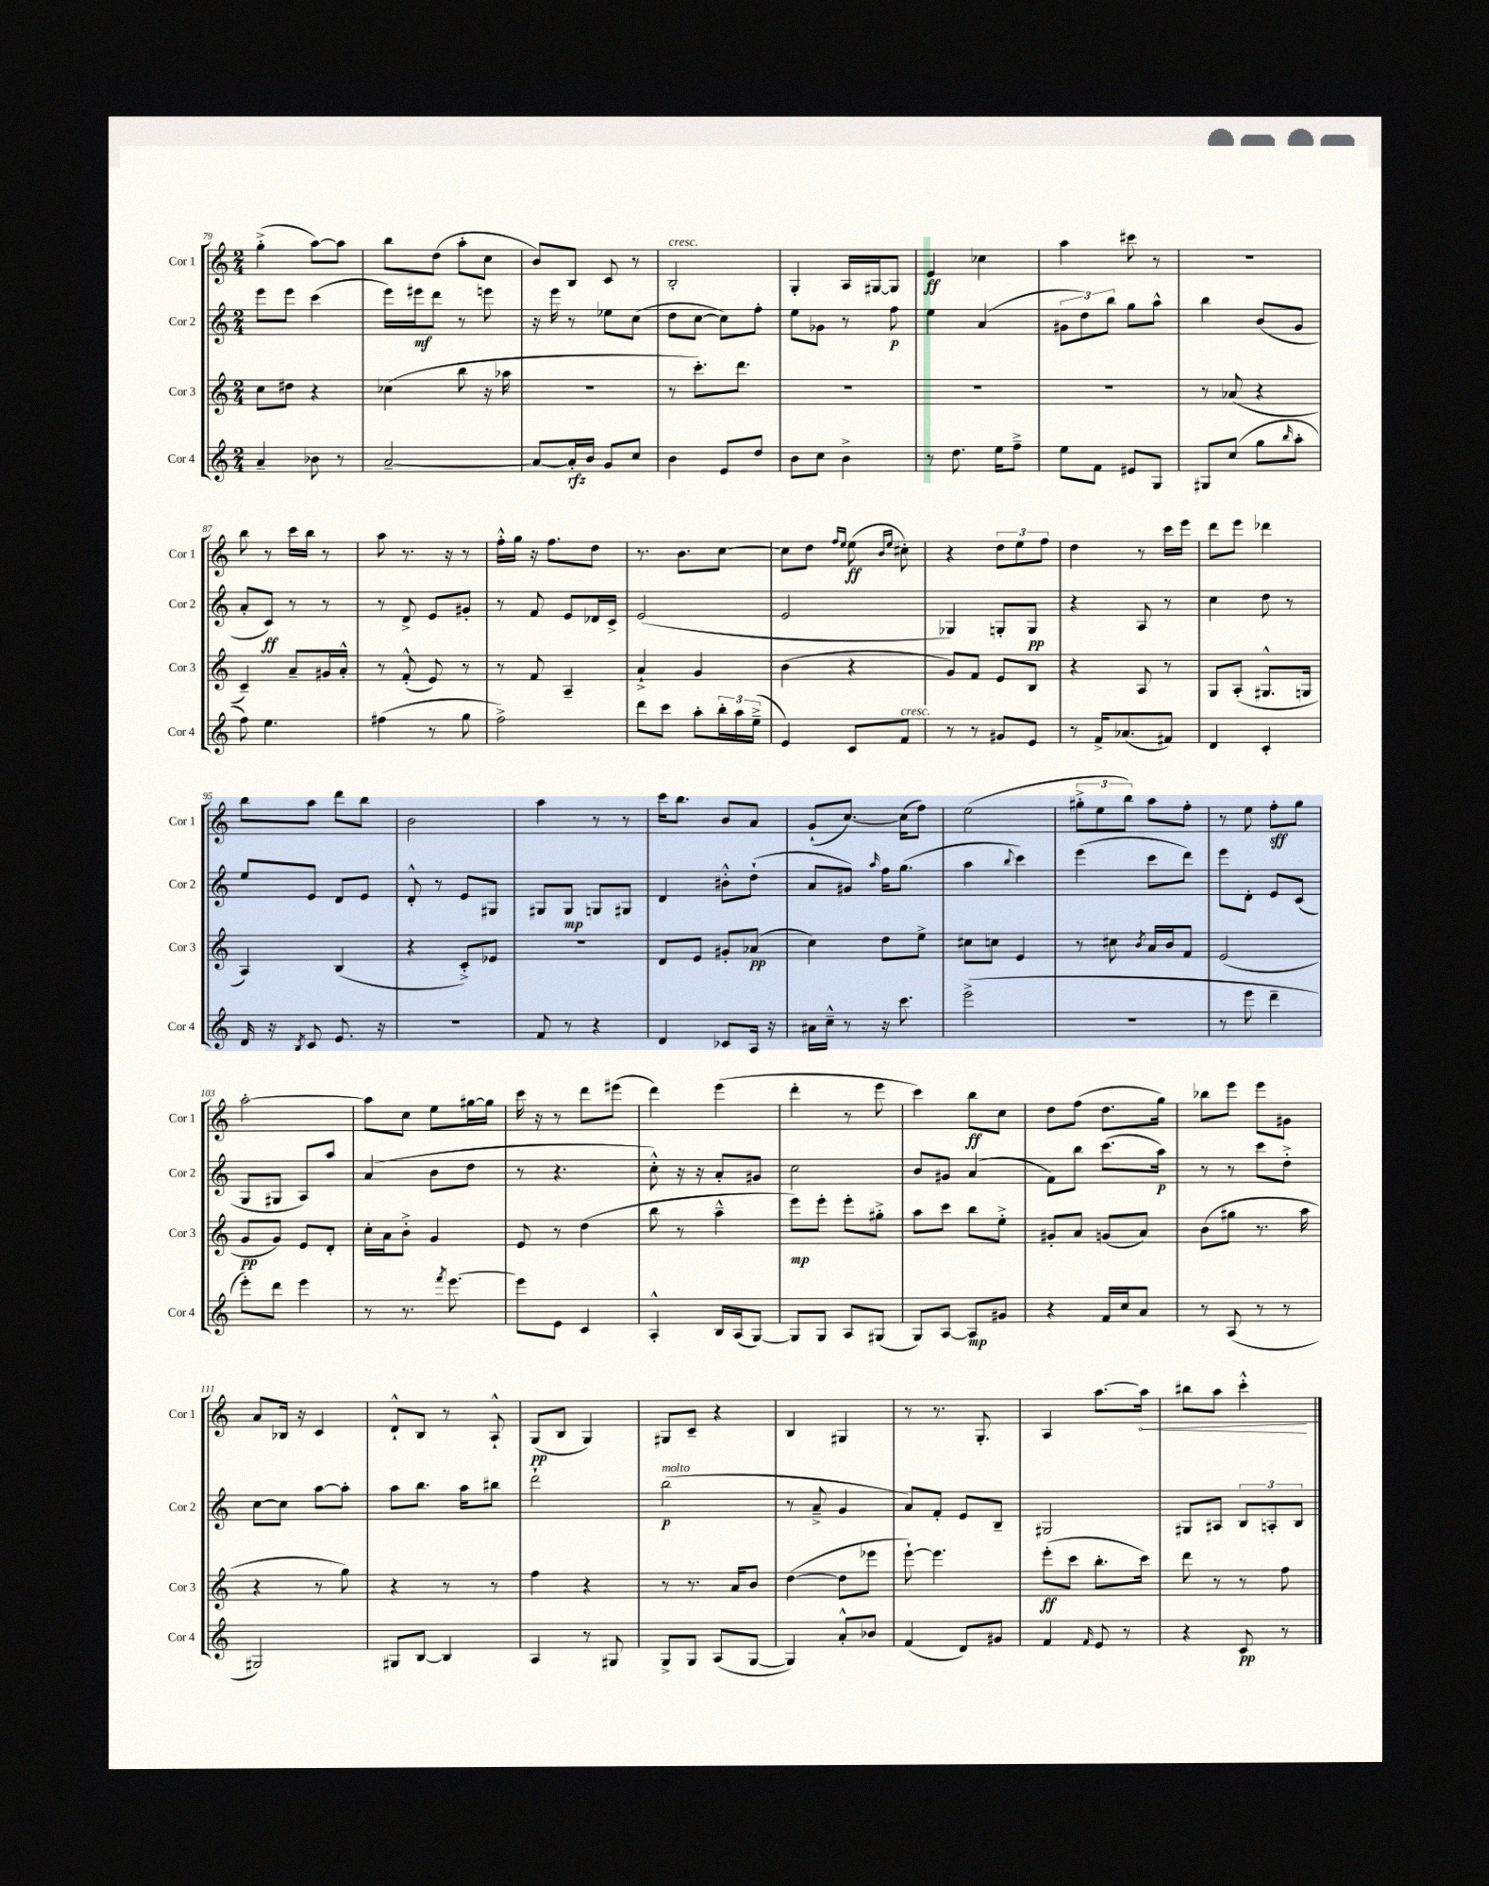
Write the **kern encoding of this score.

**kern	**dynam	**kern	**dynam	**kern	**dynam	**kern	**dynam
*part4	*part4	*part3	*part3	*part2	*part2	*part1	*part1
*staff4	*staff4	*staff3	*staff3	*staff2	*staff2	*staff1	*staff1
*I"Cor 4	*	*I"Cor 3	*	*I"Cor 2	*	*I"Cor 1	*
*I'Cor 4	*	*I'Cor 3	*	*I'Cor 2	*	*I'Cor 1	*
*clefG2	*	*clefG2	*	*clefG2	*	*clefG2	*
*k[]	*	*k[]	*	*k[]	*	*k[]	*
*M2/4	*	*M2/4	*	*M2/4	*	*M2/4	*
=79	=79	=79	=79	=79	=79	=79	=79
4a~/	.	8cc\L	.	8eee\L	.	(4gg'^\	.
.	.	8dd#X\J	.	8eee\J	.	.	.
8b-X\	.	4r	.	(4ccc\	.	[8aa\L)	.
8r	.	.	.	.	.	8aa\J]	.
=80	=80	=80	=80	=80	=80	=80	=80
[2a~/	.	(4cc-X\	.	16eee\LL)	.	8bb\L	.
.	.	.	.	16eee#X\J	mf	.	.
.	.	.	.	8ddd\J	.	(8dd\J	.
.	.	8bb\	.	8r	.	8aa'\L	.
.	.	16r	.	8eeen\	.	8cc\J	.
.	.	16aa-X\	.	.	.	.	.
=81	=81	=81	=81	=81	=81	=81	=81
8a/L_	.	2r	.	16r	.	8b/L)	.
.	.	.	.	16eee\	.	.	.
16a'/L]	rfz	.	.	8r	.	8B/J	.
16b/JJ	.	.	.	.	.	.	.
8g/L	.	.	.	8ee-X\L	.	8c/	.
8cc/J	.	.	.	(8cc\J	.	8r	.
=82	=82	=82	=82	=82	=82	=82	=82
!	!	!	!	!	!	!LO:TX:a:i:t=cresc.	!
4b\	.	8r	.	8dd\L	.	2B'/	.
.	.	8.ccc'\L)	.	[8cc\J	.	.	.
8e/L	.	.	.	8cc\L])	.	.	.
.	.	8.ddd\J	.	.	.	.	.
8dd/J	.	.	.	8ff'\J	.	.	.
=83	=83	=83	=83	=83	=83	=83	=83
8b\L	.	2r	.	8ee\L	.	4G'/	.
8cc\J	.	.	.	8g-X\J	.	.	.
4b^\	.	.	.	8r	.	16A/LL	.
.	.	.	.	.	.	[16G#X/J	.
.	.	.	.	8ff\	p	8G#/J]	.
=84	=84	=84	=84	=84	=84	=84	=84
8r	.	2r	.	4ee\	.	4e/	ff
8.dd\	.	.	.	.	.	.	.
.	.	.	.	(4a/	.	4cc-X\	.
16ee\KL	.	.	.	.	.	.	.
8ff~^\J	.	.	.	.	.	.	.
=85	=85	=85	=85	=85	=85	=85	=85
8ee\L	.	2r	.	12g#X\L	.	4aa\	.
.	.	.	.	12dd\)	.	.	.
8f\J	.	.	.	.	.	.	.
.	.	.	.	12bb\J	.	.	.
8e#X/L	.	.	.	8gg\L	.	8ccc#X\	.
8G/J	.	.	.	8aa^^\J	.	8r	.
=86	=86	=86	=86	=86	=86	=86	=86
8G#X/L	.	8r	.	4bb\	.	2r	.
(8cc/J	.	(8a-X/	.	.	.	.	.
8gg\L	.	4r	.	(8b/L	.	.	.
16qqbb/	.	.	.	.	.	.	.
8aa'\J	.	.	.	8g/J	.	.	.
!!LO:LB:g=z
=87	=87	=87	=87	=87	=87	=87	=87
8ff\)	.	4c~/)	.	8a'/L	.	8bb\	.
4.ee\	.	.	.	8c/J)	ff	8r	.
.	.	8a~/L	.	8r	.	16ccc\LL	.
.	.	.	.	.	.	16bb\JJ	.
.	.	16g#X/L	.	8r	.	8r	.
.	.	16a'^^/JJ	.	.	.	.	.
=88	=88	=88	=88	=88	=88	=88	=88
(4ff#X\	.	8r	.	8r	.	8aa\	.
.	.	(8f'^^/	.	8d^/	.	8.r	.
8r	.	8e/)	.	8e/L	.	.	.
.	.	.	.	.	.	16r	.
8gg\	.	8r	.	8g#X'/J	.	8r	.
=89	=89	=89	=89	=89	=89	=89	=89
2ff^\)	.	8r	.	8r	.	16ff'^^\LL	.
.	.	.	.	.	.	16gg\JJ	.
.	.	8f/	.	8f/	.	16r	.
.	.	.	.	.	.	8.ff\L	.
.	.	4A~/	.	8e/L	.	.	.
.	.	.	.	16d-X/L	.	8dd\J	.
.	.	.	.	16c^/JJ	.	.	.
=90	=90	=90	=90	=90	=90	=90	=90
8ddd\L	.	4a`^/	.	(2e/	.	8.r	.
8ccc\J	.	.	.	.	.	.	.
.	.	.	.	.	.	8.b\L	.
8aa'\L	.	4g/	.	.	.	.	.
24bb'\L	.	.	.	.	.	[8cc\J	.
24aa\	.	.	.	.	.	.	.
(24ee~^\JJ	.	.	.	.	.	.	.
=91	=91	=91	=91	=91	=91	=91	=91
4e/)	.	(4b\	.	2e/	.	8cc\L]	.
.	.	.	.	.	.	8dd\J	.
.	.	.	.	.	.	16qqff/LL	.
.	.	.	.	.	.	16qqee/JJ	.
8c/L	.	4r	.	.	.	(8ee\	ff
.	.	.	.	.	.	16qqb/LL	.
.	.	.	.	.	.	16qqee/JJ	.
!LO:TX:a:i:t=cresc.	!	!	!	!	!	!	!
8f/J	.	.	.	.	.	8cc#X'\)	.
=92	=92	=92	=92	=92	=92	=92	=92
8r	.	8g/L)	.	4G-X/)	.	4r	.
8r	.	8f/J	.	.	.	.	.
8g#X/L	.	8e/L	.	8Gn'/L	.	12dd\L	.
.	.	.	.	.	.	12ee\	.
8e/J	.	8B/J	.	8G/J	pp	.	.
.	.	.	.	.	.	12ff\J	.
=93	=93	=93	=93	=93	=93	=93	=93
8r	.	4r	.	4r	.	4dd\	.
16f^/KL	.	.	.	.	.	.	.
(8.a-X/	.	.	.	.	.	.	.
.	.	8A/	.	8A/	.	8r	.
8f#X/J)	.	8r	.	8r	.	16ccc\LL	.
.	.	.	.	.	.	16eee\JJ	.
=94	=94	=94	=94	=94	=94	=94	=94
4d/	.	8G/L	.	4cc\	.	8ddd\L	.
.	.	(8A'/J	.	.	.	8eee\J	.
4c'/	.	8.G#X^^/L	.	8dd\	.	4ddd-X\	.
.	.	.	.	8r	.	.	.
.	.	16Gn/Jk	.	.	.	.	.
!!LO:LB:g=z
=95	=95	=95	=95	=95	=95	=95	=95
16d/	.	4A/)	.	8ee/L	.	8bb\L	.
16r	.	.	.	.	.	.	.
8qB/	.	.	.	.	.	.	.
8c/	.	.	.	8e/J	.	8aa\J	.
8.e/	.	(4B/	.	8d/L	.	8ddd\L	.
.	.	.	.	8e/J	.	8bb\J	.
16r	.	.	.	.	.	.	.
=96	=96	=96	=96	=96	=96	=96	=96
2r	.	4r	.	8d'^^/	.	2b\	.
.	.	.	.	8r	.	.	.
.	.	8c'^/L)	.	8e/L	.	.	.
.	.	8e-X/J	.	8G#X/J	.	.	.
=97	=97	=97	=97	=97	=97	=97	=97
8f/	.	2r	.	8G#X/L	.	4aa\	.
8r	.	.	.	8G#/J	mp	.	.
4r	.	.	.	8Gn/L	.	8r	.
.	.	.	.	8G#X/J	.	8r	.
=98	=98	=98	=98	=98	=98	=98	=98
4d/	.	8d/L	.	4d/	.	16ccc\KL	.
.	.	.	.	.	.	8.bb\J	.
.	.	8e/J	.	.	.	.	.
8c-X/L	.	8g#X'/L	.	8b#X'^^\L	.	8b/L	.
16A/Jk	.	(8a-X/J	pp	(8dd`\J	.	8a/J	.
16r	.	.	.	.	.	.	.
=99	=99	=99	=99	=99	=99	=99	=99
16a#X\LL	.	4cc\)	.	8a/L	.	(8g`/L	.
16cc~^^\JJ	.	.	.	.	.	.	.
8r	.	.	.	8g#X/J)	.	[8.cc/J)	.
.	.	.	.	16qqaa/	.	.	.
16r	.	8dd\L	.	16ff\KL	.	.	.
8.ccc\	.	.	.	(8.gg\J	.	(16cc\KL]	.
.	.	8ee^\J	.	.	.	8ff\J)	.
=100	=100	=100	=100	=100	=100	=100	=100
(2eee^\	.	8cc#X\L	.	4aa\	.	(2ee\	.
.	.	8ccn\J	.	.	.	.	.
.	.	.	.	8qqbb/	.	.	.
.	.	4e/	.	4ccc\)	.	.	.
=101	=101	=101	=101	=101	=101	=101	=101
2r	.	8r	.	(4eee\	.	12gg#X'^\L	.
.	.	.	.	.	.	12ee\	.
.	.	8cc#X\	.	.	.	.	.
.	.	.	.	.	.	12bb\J)	.
.	.	8qb/	.	.	.	.	.
.	.	16a/LL	.	8ccc\L	.	8aa\L	.
.	.	16b/J	.	.	.	.	.
.	.	8f/J	.	8ddd\J)	.	8ff'\J	.
=102	=102	=102	=102	=102	=102	=102	=102
8r	.	(2e/	.	8eee\L	.	8r	.
8eee\	.	.	.	8d'\J	.	8ee\	.
4ddd~\	.	.	.	8e/L	.	8ff'\L	sff
.	.	.	.	(8c/J	.	8gg\J	.
!!LO:LB:g=z
=103	=103	=103	=103	=103	=103	=103	=103
8eee'\L)	.	8g/L	pp	8G/L	.	[2aa'\	.
8ddd\J	.	8g/J)	.	8G#X/J	.	.	.
4eee\	.	8e/L	.	8A/L)	.	.	.
.	.	8d'/J	.	8aa/J	.	.	.
=104	=104	=104	=104	=104	=104	=104	=104
8r	.	16cc'\LL	.	(4a/	.	8aa\L]	.
.	.	16a\J	.	.	.	.	.
8.r	.	8b'^\J	.	.	.	8cc\J	.
.	.	4g/	.	8b\L	.	8ee\L	.
8qfff/	.	.	.	.	.	.	.
[8.eee\	.	.	.	.	.	.	.
.	.	.	.	8dd\J	.	[16gg#X\L	.
.	.	.	.	.	.	16gg#\JJ]	.
=105	=105	=105	=105	=105	=105	=105	=105
8eee\L]	.	8e/	.	8r	.	16ccc\	.
.	.	.	.	.	.	16r	.
8e\J	.	8r	.	4.r	.	8r	.
4c/	.	(4dd\	.	.	.	8ddd\L	.
.	.	.	.	.	.	(8eee#X\J	.
=106	=106	=106	=106	=106	=106	=106	=106
4A'^^/	.	8bb\	.	8cc'^^\)	.	4ddd\)	.
.	.	8r	.	16r	.	.	.
.	.	.	.	16r	.	.	.
16B/LL	.	4aa~^^\	.	8a'/L	.	(4eee\	.
(16A/J	.	.	.	.	.	.	.
[8G/J)	.	.	.	8g#X/J	.	.	.
=107	=107	=107	=107	=107	=107	=107	=107
8G/L]	.	8eee\L)	mp	2cc\	.	4ddd'\	.
8G/J	.	8eee'\J	.	.	.	.	.
8A/L	.	8eee'\L	.	.	.	8r	.
(8G#X/J	.	8gg#X'^\J	.	.	.	8eee\	.
=108	=108	=108	=108	=108	=108	=108	=108
8G/L)	.	8aa\L	.	8b/L	.	4ccc\)	.
[8A/J	.	8ccc\J	.	8g#X/J	.	.	.
8A/L]	mp	8bb\L	.	(4a/	.	8bb\L	ff
8g#X/J	.	8ee'^\J	.	.	.	8cc\J	.
=109	=109	=109	=109	=109	=109	=109	=109
4r	.	8g#X'/L	.	8f\L)	.	8dd\L	.
.	.	8a/J	.	8bb\J	.	(8ff\J	.
16f/LL	.	(8gn/L	.	(8.ccc\L	.	8.dd\L	.
16cc/J	.	.	.	.	.	.	.
8a/J	.	8a/J)	.	.	.	.	.
.	.	.	.	16aa\Jk)	p	16gg\Jk)	.
=110	=110	=110	=110	=110	=110	=110	=110
8r	.	(8b\L	.	8r	.	8bb-X\L	.
(8A/	.	8gg#X\J	.	8r	.	8eee\J	.
8r	.	8.r	.	8ccc\L	.	8eee\L	.
8r	.	.	.	8dd'^\J	.	8g#X\J	.
.	.	16aa\	.	.	.	.	.
!!LO:LB:g=z
=111	=111	=111	=111	=111	=111	=111	=111
2G#X/)	.	4r	.	[8cc\L	.	8a/L	.
.	.	.	.	8cc\J]	.	16B-X/Jk	.
.	.	.	.	.	.	16r	.
.	.	8r	.	[8aa\L	.	4c/	.
.	.	8gg\)	.	8aa'\J]	.	.	.
=112	=112	=112	=112	=112	=112	=112	=112
8G#X/L	.	4r	.	8aa\L	.	8d`^^/L	.
[8B/J	.	.	.	8.bb\J	.	8B/J	.
4B/]	.	8r	.	.	.	8r	.
.	.	.	.	16aa\KL	.	.	.
.	.	8r	.	8bb#X\J	.	8A`^^/	.
=113	=113	=113	=113	=113	=113	=113	=113
4A/	.	4ff\	.	2ddd`\	.	(8G/L	pp
.	.	.	.	.	.	8B/J	.
8r	.	4r	.	.	.	4G/)	.
8G#X/	.	.	.	.	.	.	.
=114	=114	=114	=114	=114	=114	=114	=114
!	!	!	!	!LO:TX:a:i:t=molto	!	!	!
8G^/L	.	8r	.	(2bb\	p	8G#X/L	.
8G/J	.	8.r	.	.	.	8c~/J	.
(8A/L	.	.	.	.	.	4r	.
.	.	16a/KL	.	.	.	.	.
[8G/J	.	8b/J	.	.	.	.	.
=115	=115	=115	=115	=115	=115	=115	=115
4G/])	.	([4dd\	.	8r	.	4B/	.
.	.	.	.	8a~^/	.	.	.
8a'^^/L	.	8dd\L]	.	4g/	.	4G#X/	.
8b-X/J	.	8eee-X\J	.	.	.	.	.
=116	=116	=116	=116	=116	=116	=116	=116
(4f/	.	[8eee`\)	.	8a/L)	.	8r	.
.	.	4.eee\]	.	8f'/J	.	8.r	.
8d/L)	.	.	.	8e/L	.	.	.
.	.	.	.	.	.	8.G'/	.
8g#X/J	.	.	.	8B~/J	.	.	.
=117	=117	=117	=117	=117	=117	=117	=117
4f/	.	(8eee'\L	ff	2G#X/	.	4A/	.
.	.	8ccc\J	.	.	.	.	.
16qqf/	.	.	.	.	.	.	.
8e/	.	8.bb'\L	.	.	.	[8.aa\L	.
8r	.	.	.	.	.	.	.
!	!	!	!	!	!	!	!LO:HP:b
.	.	16ccc\Jk)	.	.	.	16aa\Jk]	<
=118	=118	=118	=118	=118	=118	=118	=118
4r	.	8ddd\	.	8G#X/L	.	8bb#X\L	.
.	.	8r	.	8A#X/J	.	8aa\J	.
8c/	pp	8r	.	12B/L	.	4ccc'^^\	.
.	.	.	.	12An'/	.	.	.
8r	.	8ff\	.	.	.	.	.
.	.	.	.	12B/J	.	.	.
.	.	.	.	.	.	.	[
==	==	==	==	==	==	==	==
*-	*-	*-	*-	*-	*-	*-	*-
